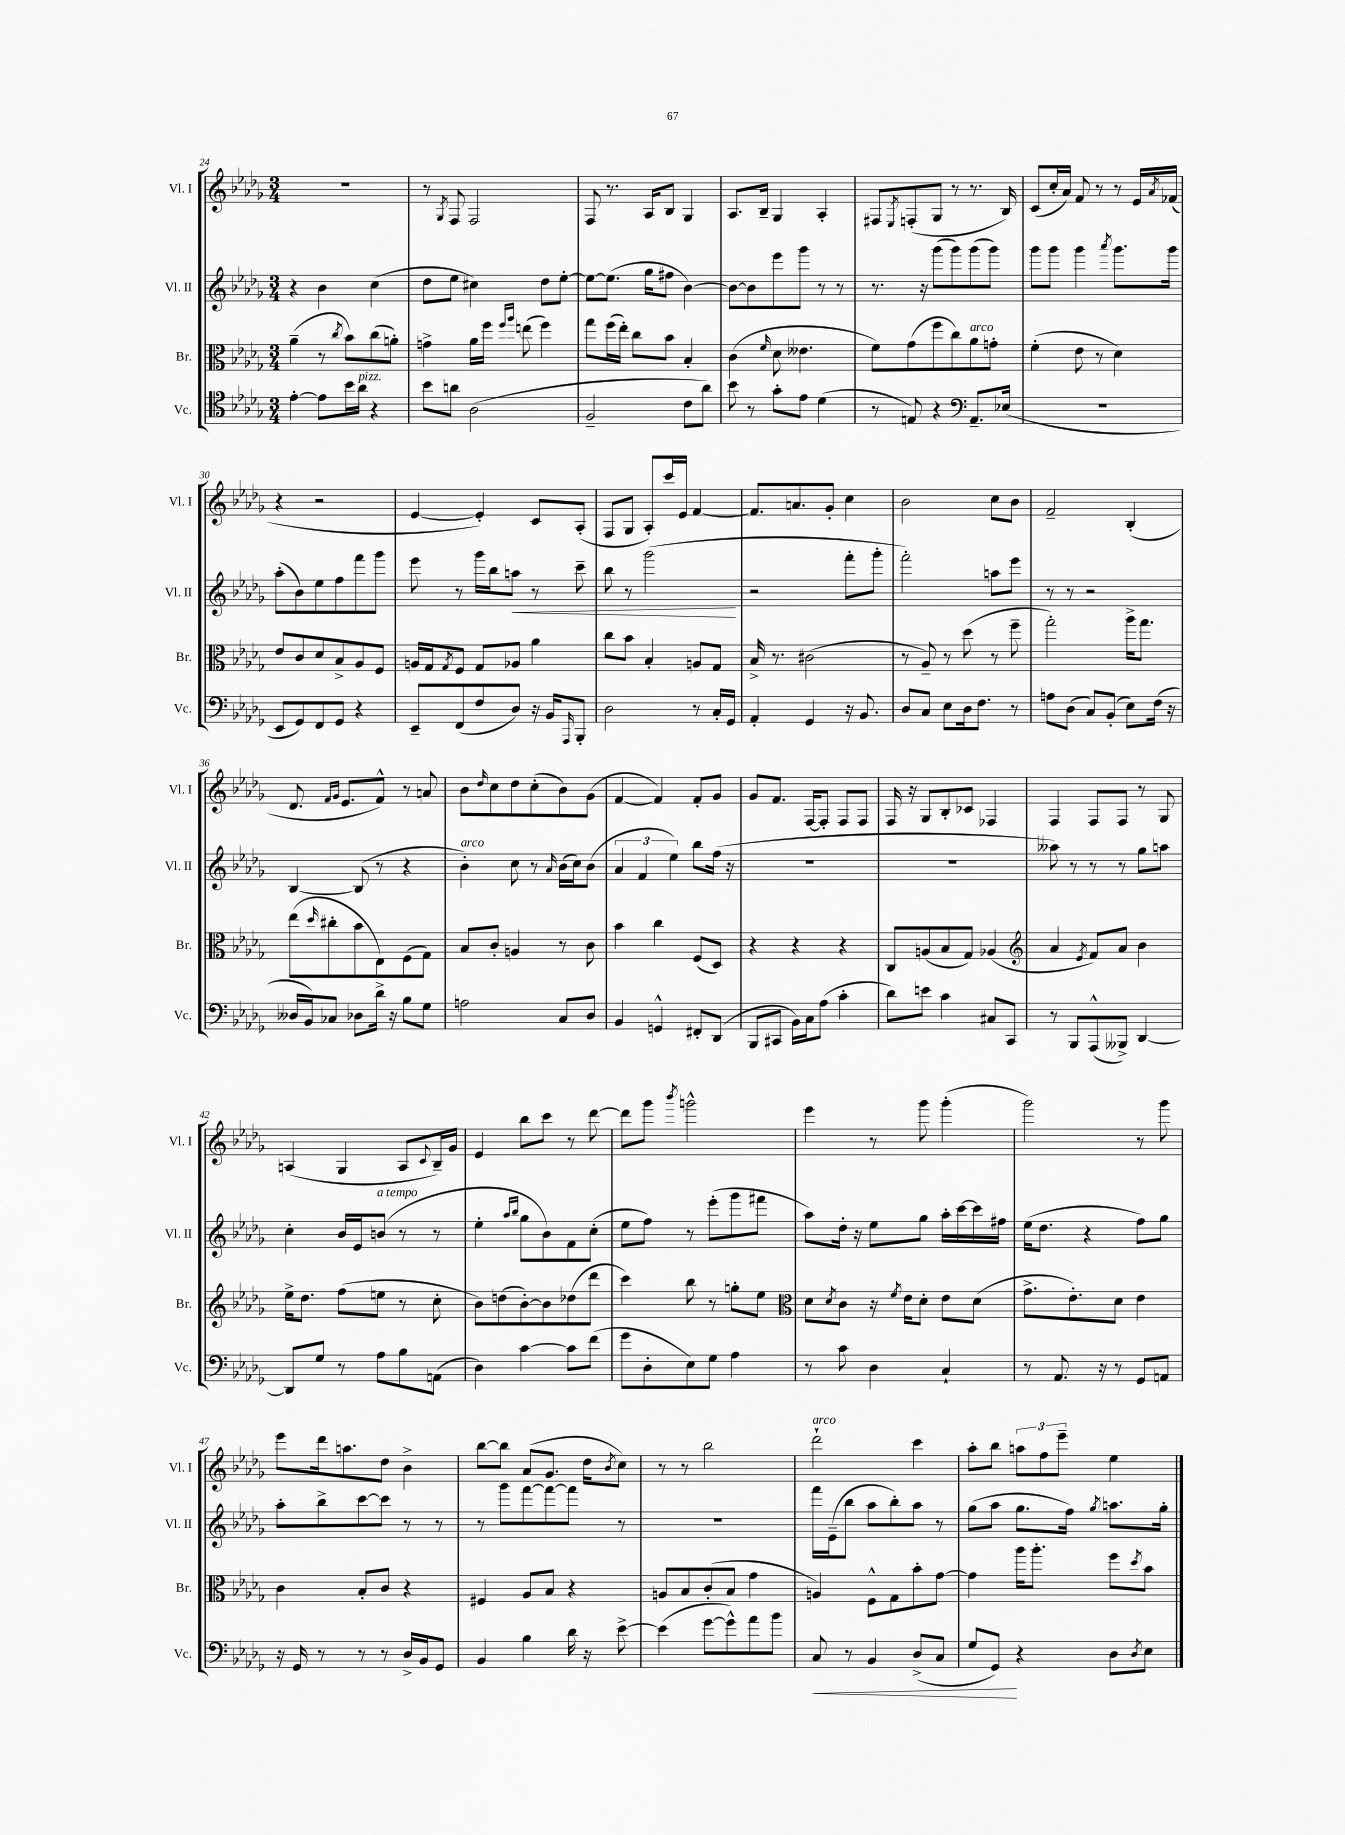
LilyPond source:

<<
\new StaffGroup <<
\new Staff = "s0" \with { instrumentName = "Vl. I" shortInstrumentName = "Vl. I" } {
    \clef treble \key des \major \numericTimeSignature \time 3/4
    R2. |
    r8 \acciaccatura { ges8 } f8 f2 |
    f8 r8. aes16 bes8 ges4 |
    aes8. bes16-- ges4 aes4-. |
    fis8 \acciaccatura { ees8 } f8-.( ges8 r8 r8. bes16) |
    c'8( c''16-. aes'16) f'8 r8 r8 ees'16 \acciaccatura { aes'8 } fes'16( |
    r4 r2 |
    ees'4~ ees'4-.) c'8 aes8-.( |
    f8 ges8 aes8-.) c'''16 ees'16 f'4~ |
    f'8. a'8. ges'8-. c''4 |
    bes'2 c''8 bes'8 |
    f'2-- bes4-.( |
    des'8. \grace { f'16 ges'16 } ees'8. f'8-^) r8 a'8 |
    bes'8 \grace { des''16 } c''8 des''8 c''8-.( bes'8) ges'8( |
    f'4~ f'4) f'8-. ges'8 |
    ges'8 f'8. f16~ f8-. f8 f8 |
    f16 r16 ges8 bes8-. ces'8 fes4 |
    f4 f8 f8 r8 ges8 |
    a4( ges4 a8 \appoggiatura { c'8 } bes16--) ges'16 |
    ees'4 bes''8 c'''8 r8 des'''8~ |
    des'''8 ges'''8 \acciaccatura { bes'''8 } g'''2-^ |
    ees'''4 r8 ges'''8 ges'''4-.( |
    ges'''2) r8 ges'''8 |
    ees'''8 des'''16 a''8. des''8 bes'4-> |
    bes''8~ bes''8 aes'8( ges'8. des''16 \acciaccatura { bes'8 } c''8) |
    r8 r8 bes''2 |
    des'''2-!^\markup { \italic "arco" } c'''4 |
    aes''8-. bes''8 \tuplet 3/2 { a''8 f''8 ees'''8-- } ees''4 \bar "|." |
}
\new Staff = "s1" \with { instrumentName = "Vl. II" shortInstrumentName = "Vl. II" } {
    \clef treble \key des \major \numericTimeSignature \time 3/4
    r4 bes'4 c''4( |
    des''8 ees''8 cis''4) des''8 ees''8~-. |
    ees''8~ ees''8.( ges''16 fis''8 bes'4~) |
    bes'8~ bes'8 ees'''8 ges'''8 r8 r8 |
    r8. r16 ges'''8( ges'''8) ges'''8( ges'''8) |
    ges'''8 ges'''8 ges'''4 \acciaccatura { aes'''8 } ges'''8. ges'''16 |
    aes''8-.( bes'8) ees''8 f''8 f'''8 ges'''8 |
    ees'''8 r8 ges'''16 bes''16 a''8\< r8 c'''8-- |
    bes''8 r8 ges'''2\!( |
    r2 f'''8-. ges'''8-. |
    f'''2-.) a''8 ees'''8 |
    r8 r8 r2 |
    bes4~ bes8( r8 r4 |
    bes'4-.^\markup { \italic "arco" }) c''8 r8 \grace { aes'16 } bes'16( c''16) bes'8( |
    \tuplet 3/2 { aes'4 f'4 ees''4) } bes''8 f''16( r16 |
    R2. |
    R2. |
    aeses''8) r8 r8 r8 ges''8 a''8 |
    c''4-. bes'16 ees'16 b'8^\markup { \italic "a tempo" }( r8 r8 |
    ees''4-. \grace { aes''16 bes''16 } ges''8 bes'8) f'8 c''8-.( |
    ees''8 f''8) r8 ees'''8-.( ges'''8 fis'''8 |
    aes''8) des''16-. r16 ees''8 ges''8 aes''16-. c'''16~ c'''16 fis''16 |
    ees''16( des''8. r4 f''8) ges''8 |
    aes''8-. bes''8-> c'''8~ c'''8 r8 r8 |
    r8 ges'''8 f'''8~ f'''8~ f'''8 r8 |
    R2. |
    f'''16 ees'16--( bes''8 aes''8 bes''8-.) aes''8 r8 |
    ges''8( aes''8 ges''8. f''16) \acciaccatura { ges''8 } a''8. ges''16-. \bar "|." |
}
\new Staff = "s2" \with { instrumentName = "Br." shortInstrumentName = "Br." } {
    \clef alto \key des \major \numericTimeSignature \time 3/4
    aes'4--( r8 \acciaccatura { c''8 } bes'8) c''8( a'8-.) |
    g'4-> aes'16 f''16 \grace { f''16 aes''16 } e''8( f''4) |
    ges''8 f''16( ees''16-.) c''8 bes'8 bes4-. |
    c'4( \grace { f'16 } des'8 eeses'4. |
    f'8) ges'8( f''8 c''8) aes'8^\markup { \italic "arco" } g'8-. |
    f'4-.( ees'8 r8 des'4) |
    ees'8 c'8 des'8 bes8-> aes8 f8 |
    a16 ges16 \acciaccatura { ges8 } f8 ges8 aes8 aes'4 |
    c''8 bes'8 bes4-. a8 ges8 |
    bes16-> r8. cis'2( |
    r8 aes8--) r8 des''8( r8 f''8-- |
    ges''2-.) aes''16-> ges''8. |
    ees''8( \grace { des''16 } cis''8-. bes'8 ees8) f8( ges8) |
    bes8 c'8-. a4 r8 c'8 |
    bes'4 c''4 f8( des8) |
    r4 r4 r4 |
    c8 a8( bes8 ges8) aes4( |
    \clef treble aes'4 \acciaccatura { ees'8 } f'8) aes'8 bes'4 |
    ees''16-> des''8. f''8( e''8 r8 c''8-. |
    bes'8) d''8( bes'8~-.) bes'8 des''8( des'''8 |
    c'''4) bes''8 r8 g''8-. ees''8 |
    \clef alto des'8 \acciaccatura { des'8 } c'8 r16 \acciaccatura { f'8 } ees'16 des'8-. ees'8 des'8( |
    ges'8.-> ees'8.-.) des'8 ees'4 |
    c'4 bes8-. c'8 r4 |
    fis4 aes8 bes8 r4 |
    a8 bes8 c'8-.( bes8 ges'4 |
    a4) f8-^ ges8 bes'8-. ges'8~ |
    ges'4 aes''16 aes''8.-. f''8 \acciaccatura { des''8 } bes'8 \bar "|." |
}
\new Staff = "s3" \with { instrumentName = "Vc." shortInstrumentName = "Vc." } {
    \clef tenor \key des \major \numericTimeSignature \time 3/4
    ees'4~-. ees'8 bes'16 aes'16^\markup { \italic "pizz." } r4 |
    bes'8 a'8 aes2( |
    f2-- c'8 aes'8) |
    bes'8 r8 ges'8-. ees'8 des'4( |
    r8 e8) r4 \clef bass aes,8.-- ees16( |
    R2. |
    ees,8 ges,8) f,8 ges,8 r4 |
    ees,8-- f,8( f8 des8) r16 bes,16 \grace { aes,,16 } bes,,8-. |
    des2 r8 c16-. ges,16 |
    aes,4-. ges,4 r16 bes,8. |
    des8 c8 ees8 des16 f8. r8 |
    a8 des8( c8) bes,8-.( ees8) f16( r16 |
    deses16 bes,16) ces8 des8 des'16-> r16 bes8 ges8 |
    a2 c8 des8 |
    bes,4 g,4-^ fis,8-. des,8( |
    bes,,8 cis,8 bes,16) c16 aes8( c'4-. |
    des'8) e'8 c'4 cis8 c,8 |
    r8 bes,,8 aes,,8-^( beses,,8->) des,4~ |
    des,8 ges8 r8 aes8 bes8 a,8( |
    des4) c'4~ c'8 f'8( |
    ges'8 des8-. ees8) ges8 aes4 |
    r8 c'8 des4 c4-! |
    r8 aes,8. r16 r8 ges,8 a,8 |
    r16 ges,16 r8 r8 r8 des16-> bes,16 ges,8 |
    bes,4 bes4 des'16 r16 ees'8~-> |
    ees'4( ges'8~ ges'8-^) aes'8 bes'8 |
    c8\< r8 bes,4 des8->( c8 |
    ges8 ges,8\!) r4 des8 \acciaccatura { des8 } ees8 \bar "|." |
}
>>
>>
\layout { \context { \Score currentBarNumber = #24 } }
